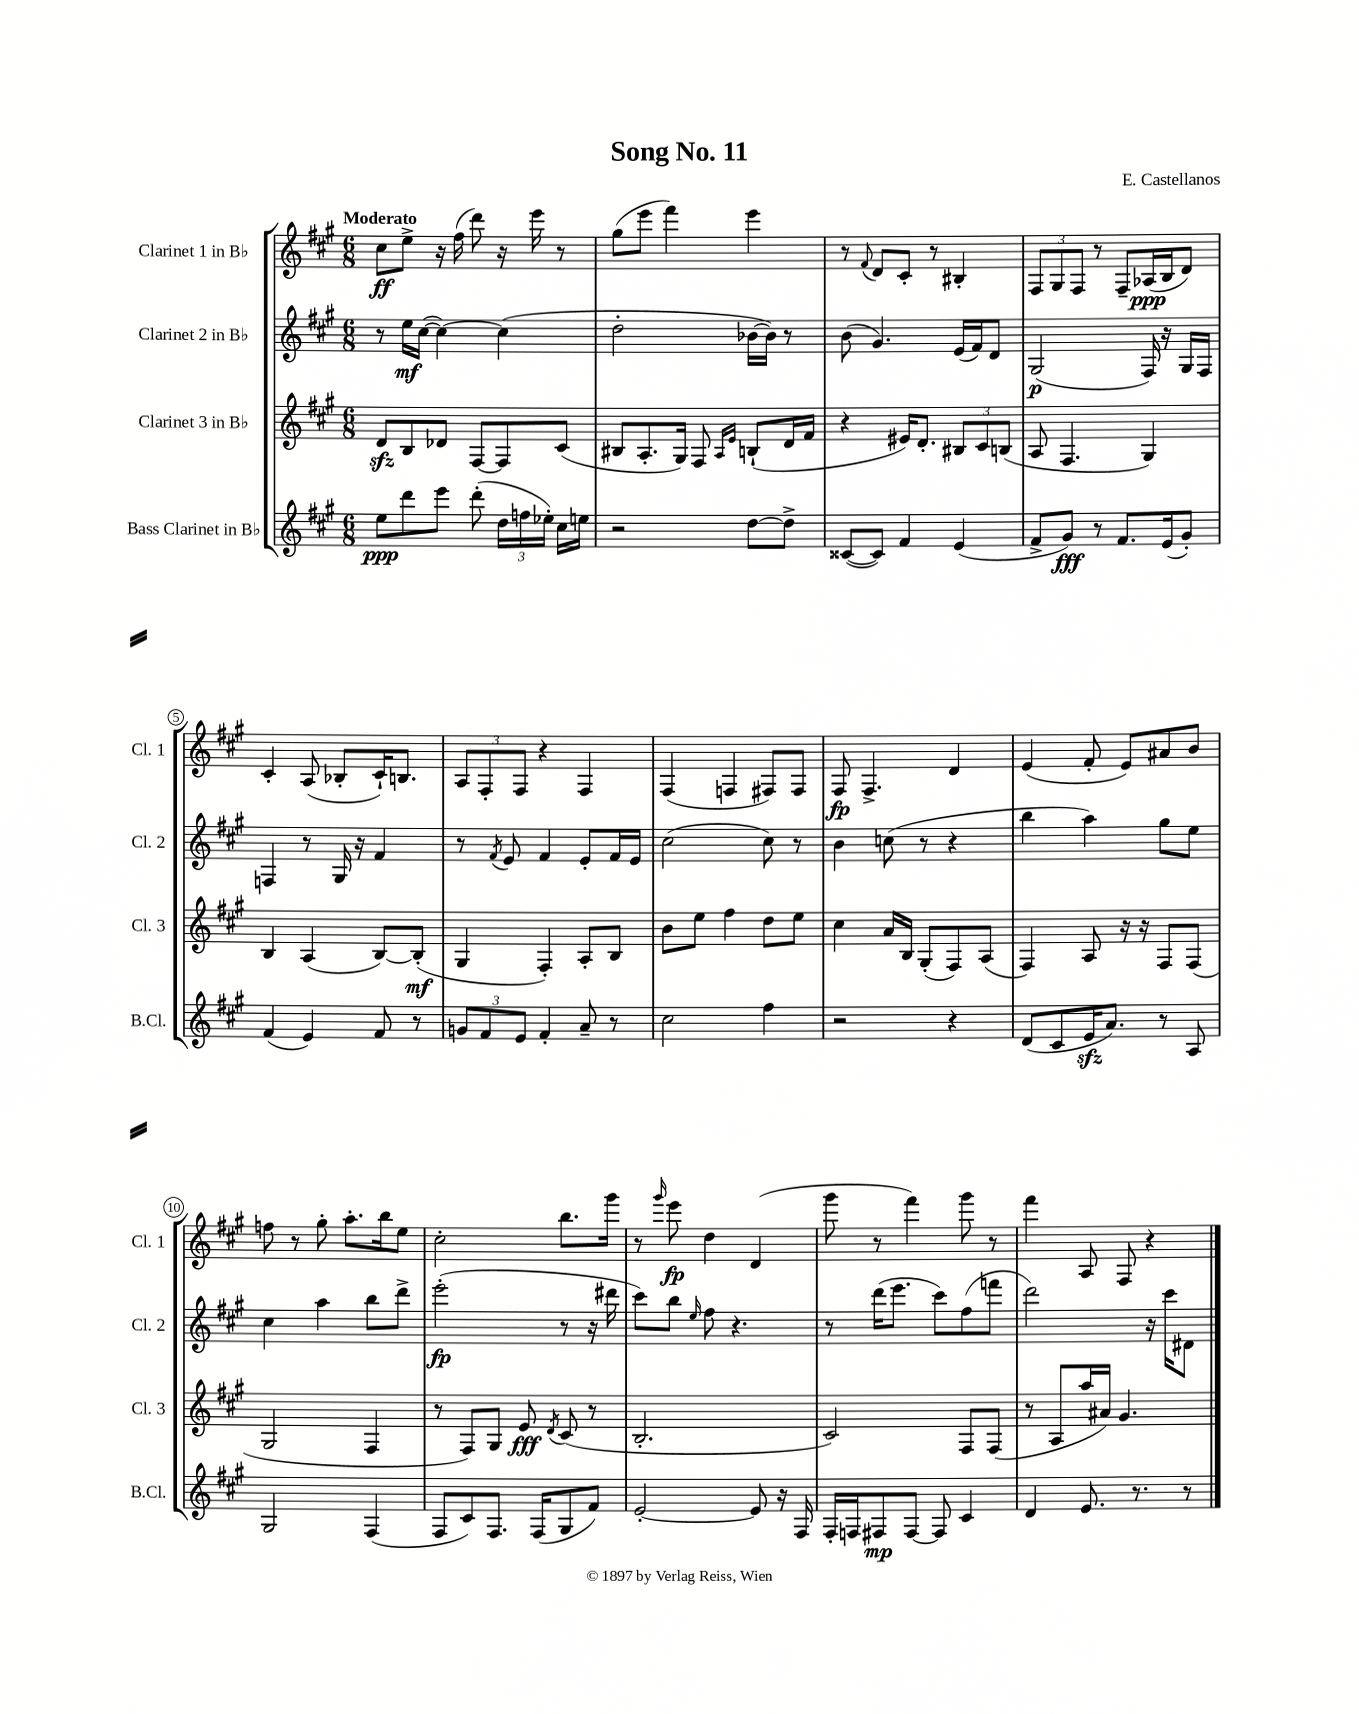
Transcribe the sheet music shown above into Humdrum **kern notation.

**kern	**dynam	**kern	**dynam	**kern	**dynam	**kern	**dynam
*part4	*part4	*part3	*part3	*part2	*part2	*part1	*part1
*staff4	*staff4	*staff3	*staff3	*staff2	*staff2	*staff1	*staff1
*I"Bass Clarinet in B♭	*	*I"Clarinet 3 in B♭	*	*I"Clarinet 2 in B♭	*	*I"Clarinet 1 in B♭	*
*I'B.Cl.	*	*I'Cl. 3	*	*I'Cl. 2	*	*I'Cl. 1	*
*clefG2	*	*clefG2	*	*clefG2	*	*clefG2	*
*k[f#c#g#]	*	*k[f#c#g#]	*	*k[f#c#g#]	*	*k[f#c#g#]	*
*M6/8	*	*M6/8	*	*M6/8	*	*M6/8	*
=1	=1	=1	=1	=1	=1	=1	=1
!	!	!	!	!	!	!LO:TX:a:B:t=Moderato	!
8ee\L	ppp	8dzz/L	.	8r	.	8cc#\L	ff
8ddd\	.	8B/	.	16ee\LL	mf	8ee^\J	.
.	.	.	.	([16cc#\JJ	.	.	.
8eee\J	.	8d-X/J	.	4cc#\_)	.	16r	.
.	.	.	.	.	.	(16ff#\	.
(8ddd'\	.	[8F#/L	.	.	.	8ddd\)	.
24dd\LL	.	8F#/]	.	(4cc#\]	.	16r	.
24ffn\	.	.	.	.	.	.	.
.	.	.	.	.	.	16eee\	.
24ee-X'\JJ)	.	.	.	.	.	.	.
16cc#\LL	.	(8c#/J	.	.	.	8r	.
16een\JJ	.	.	.	.	.	.	.
=2	=2	=2	=2	=2	=2	=2	=2
2r	.	8B#X/L	.	2dd'\	.	(8gg#\L	.
.	.	8.A'/	.	.	.	8eee\J	.
.	.	.	.	.	.	4fff#\)	.
.	.	16G#/Jk)	.	.	.	.	.
.	.	8F#/	.	.	.	.	.
.	.	16qqA/LL	.	.	.	.	.
.	.	16qqe/JJ	.	.	.	.	.
[8dd\L	.	(8Bn`/L	.	[16b-X\LL	.	4eee\	.
.	.	.	.	16b-\JJ])	.	.	.
8dd^\J]	.	16d/L	.	8r	.	.	.
.	.	16f#/JJ	.	.	.	.	.
=3	=3	=3	=3	=3	=3	=3	=3
([8c##X/L	.	4r	.	(8b\	.	8r	.
.	.	.	.	.	.	8qqf#/	.
8c##/J])	.	.	.	4.g#/)	.	8d/L	.
4f#/	.	16e#X/KL)	.	.	.	8c#'/J	.
.	.	8.d'/J	.	.	.	.	.
.	.	.	.	.	.	8r	.
(4e/	.	12B#X/L	.	(16e/LL	.	4B#X'/	.
.	.	.	.	16f#/J)	.	.	.
.	.	12c#/	.	.	.	.	.
.	.	.	.	8d/J	.	.	.
.	.	(12Bn/J	.	.	.	.	.
=4	=4	=4	=4	=4	=4	=4	=4
8f#^/L	.	8A/	.	(2G#/	p	12F#/L	.
.	.	.	.	.	.	12G#/	.
8g#/J)	fff	4.F#/	.	.	.	.	.
.	.	.	.	.	.	12F#/J	.
8r	.	.	.	.	.	8r	.
8.f#/L	.	.	.	.	.	8F#~/L	.
.	.	4G#/)	.	16F#/)	.	(16A-X/L	ppp
(16e/k	.	.	.	16r	.	16B/J	.
8g#'/J)	.	.	.	16G#/LL	.	8d/J)	.
.	.	.	.	16F#/JJ	.	.	.
!!LO:LB:g=z
=5	=5	=5	=5	=5	=5	=5	=5
(4f#/	.	4B/	.	4Fn/	.	4c#'/	.
4e/)	.	(4A/	.	8r	.	(8A/	.
.	.	.	.	16G#/	.	8B-X'/L	.
.	.	.	.	16r	.	.	.
8f#/	.	[8B/L)	.	4f#/	.	16c#`/K)	.
.	.	.	.	.	.	8.Bn/J	.
8r	.	(8B'/J]	mf	.	.	.	.
=6	=6	=6	=6	=6	=6	=6	=6
12gn/L	.	4G#/	.	8r	.	12A/L	.
12f#/	.	.	.	.	.	12F#'/	.
.	.	.	.	8qf#/	.	.	.
.	.	.	.	8e/	.	.	.
12e/J	.	.	.	.	.	12F#/J	.
4f#'/	.	4F#'/)	.	4f#/	.	4r	.
8a~/	.	8A'/L	.	8e'/L	.	4F#/	.
8r	.	8B/J	.	16f#/L	.	.	.
.	.	.	.	16e/JJ	.	.	.
=7	=7	=7	=7	=7	=7	=7	=7
2cc#\	.	8b\L	.	(2cc#\	.	(4F#/	.
.	.	8ee\J	.	.	.	.	.
.	.	4ff#\	.	.	.	4Fn/	.
4ff#\	.	8dd\L	.	8cc#\)	.	8F#X/L)	.
.	.	8ee\J	.	8r	.	8F#/J	.
=8	=8	=8	=8	=8	=8	=8	=8
2r	.	4cc#\	.	4b\	.	8F#/	fp
.	.	.	.	.	.	4.F#^/	.
.	.	16a/LL	.	(8ccn\	.	.	.
.	.	16B/JJ	.	.	.	.	.
.	.	(8G#'/L	.	8r	.	.	.
4r	.	8F#/)	.	4r	.	4d/	.
.	.	(8A/J	.	.	.	.	.
=9	=9	=9	=9	=9	=9	=9	=9
(8d/L	.	4F#/)	.	4bb\	.	(4e/	.
8c#/	.	.	.	.	.	.	.
16ezz/K	.	8A/	.	4aa\)	.	8f#'/	.
8.a/J)	.	.	.	.	.	.	.
.	.	16r	.	.	.	8e/L)	.
.	.	16r	.	.	.	.	.
8r	.	8F#/L	.	8gg#\L	.	8a#X/	.
8A/	.	(8F#/J	.	8ee\J	.	8b/J	.
!!LO:LB:g=z
=10	=10	=10	=10	=10	=10	=10	=10
2G#/	.	2G#/	.	4cc#\	.	8ffn\	.
.	.	.	.	.	.	8r	.
.	.	.	.	4aa\	.	8gg#'\	.
.	.	.	.	.	.	8.aa'\L	.
(4F#/	.	4F#/	.	8bb\L	.	.	.
.	.	.	.	.	.	16bb\k	.
.	.	.	.	8ddd^\J	.	8ee\J	.
=11	=11	=11	=11	=11	=11	=11	=11
8F#/L	.	8r	.	(2eee'\	fp	2cc#'\	.
8c#/)	.	8F#/L)	.	.	.	.	.
8.F#/J	.	8G#/J	.	.	.	.	.
.	.	8e/	fff	.	.	.	.
(16F#/KL	.	.	.	.	.	.	.
.	.	8qd/	.	.	.	.	.
8G#/	.	(8c#/	.	8r	.	8.bb\L	.
8f#/J)	.	8r	.	16r	.	.	.
.	.	.	.	16ddd#X\	.	16ggg#\Jk	.
=12	=12	=12	=12	=12	=12	=12	=12
[2e'/	.	2.B'/	.	8ccc#\L)	.	8r	.
.	.	.	.	.	.	16qqggg#/	.
.	.	.	.	8bb\J	.	8eee\	fp
.	.	.	.	16qqee/	.	.	.
.	.	.	.	8ff#\	.	4dd\	.
.	.	.	.	4.r	.	.	.
8e/]	.	.	.	.	.	(4d/	.
16r	.	.	.	.	.	.	.
16F#/	.	.	.	.	.	.	.
=13	=13	=13	=13	=13	=13	=13	=13
16F#'/LL	.	2c#/)	.	8r	.	8ggg#\	.
16Fn/J	.	.	.	.	.	.	.
8F#X/	mp	.	.	(16ddd\KL	.	8r	.
.	.	.	.	8.eee\J	.	.	.
[8F#/J	.	.	.	.	.	4fff#\)	.
8F#/]	.	.	.	8ccc#\L)	.	.	.
4c#/	.	8F#/L	.	(8ff#\	.	8ggg#\	.
.	.	(8F#/J	.	8fffn\J	.	8r	.
=14	=14	=14	=14	=14	=14	=14	=14
4d/	.	8r	.	2ddd\)	.	4fff#\	.
.	.	8A/L	.	.	.	.	.
8.e/	.	16aa/L	.	.	.	8A/	.
.	.	16a#X/JJ)	.	.	.	.	.
.	.	4.g#/	.	.	.	8F#/	.
8.r	.	.	.	.	.	.	.
.	.	.	.	16r	.	4r	.
.	.	.	.	16ccc#\KL	.	.	.
8r	.	.	.	8d#X\J	.	.	.
==	==	==	==	==	==	==	==
*-	*-	*-	*-	*-	*-	*-	*-
